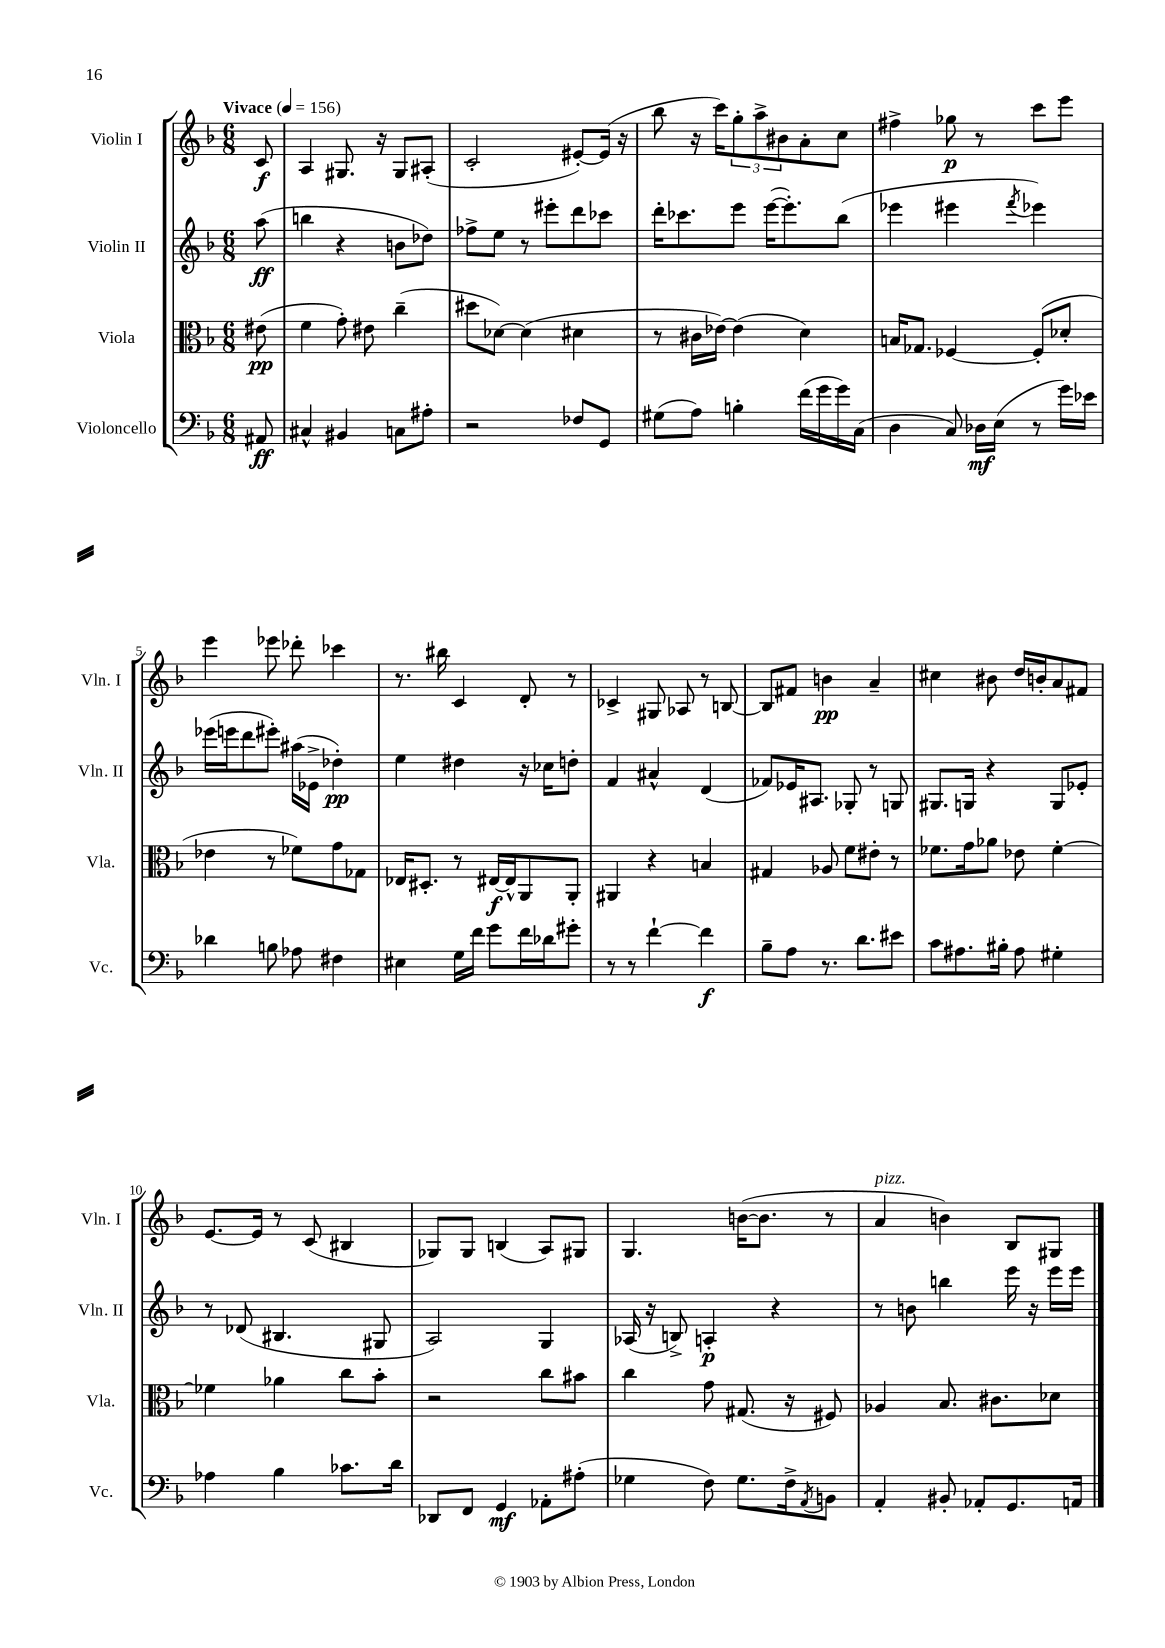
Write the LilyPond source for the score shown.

<<
\new StaffGroup <<
\new Staff = "s0" \with { instrumentName = "Violin I" shortInstrumentName = "Vln. I" } {
    \clef treble \key f \major \numericTimeSignature \time 6/8 \partial 8 \tempo "Vivace" 4 = 156
    c'8\f |
    a4 gis8. r16 gis8 ais8-.( |
    c'2-. eis'8~-.) eis'16( r16 |
    bes''8 r16 c'''16) \tuplet 3/2 { g''8-. a''8-> bis'8 } a'8-. c''8 |
    fis''4-> ges''8\p r8 c'''8 e'''8 |
    e'''4 ees'''8 des'''8-. ces'''4 |
    r8. bis''16 c'4 d'8-. r8 |
    ces'4-> gis8 aes8 r8 b8~ |
    b8 fis'8 b'4\pp a'4-- |
    cis''4 bis'8 d''16 b'16-. a'8 fis'8 |
    e'8.~ e'16 r8 c'8( bis4 |
    ges8) ges8 b4( a8) gis8 |
    g4. b'16~( b'8. r8 |
    a'4^\markup { \italic "pizz." } b'4) bes8 gis8 \bar "|." |
}
\new Staff = "s1" \with { instrumentName = "Violin II" shortInstrumentName = "Vln. II" } {
    \clef treble \key f \major \numericTimeSignature \time 6/8 \partial 8
    a''8\ff( |
    b''4 r4 b'8 des''8) |
    fes''8-> e''8 r8 eis'''8-. d'''8 ces'''8 |
    d'''16-. ces'''8. e'''8 e'''16~( e'''8.-.) bes''8( |
    ees'''4 eis'''4 \acciaccatura { f'''8 } ees'''4) |
    ees'''16( e'''16 d'''8 eis'''8-.) ais''16( ees'16-> des''4-.\pp) |
    e''4 dis''4 r16 ces''16 d''8-. |
    f'4 ais'4-^ d'4( |
    fes'8) ees'16 ais8. ges8-. r8 g8 |
    gis8. g16 r4 g8 ees'8-. |
    r8 des'8( bis4. gis8 |
    a2) g4 |
    aes16( r16 b8->) a4-.\p r4 |
    r8 b'8 b''4 e'''16 r16 e'''16 e'''16 \bar "|." |
}
\new Staff = "s2" \with { instrumentName = "Viola" shortInstrumentName = "Vla." } {
    \clef alto \key f \major \numericTimeSignature \time 6/8 \partial 8
    eis'8\pp( |
    f'4 g'8-.) eis'8 c''4--( |
    dis''8 des'8~) des'4( dis'4 |
    r8 cis'16 ees'16~) ees'4( d'4) |
    b16 ges8. fes4~ fes8-.( des'8-. |
    ees'4 r8 fes'8) g'8 ges8 |
    ees16 dis8.-. r8 eis16~\f eis16-^ a,8 a,8-. |
    ais,4 r4 b4 |
    gis4 aes8 f'8 eis'8-. r8 |
    fes'8. g'16 aes'8 ees'8 fes'4~-. |
    fes'4 aes'4 c''8 bes'8-. |
    r2 c''8 bis'8 |
    c''4 g'8 gis8.( r16 fis8) |
    aes4 bes8. cis'8. des'8 \bar "|." |
}
\new Staff = "s3" \with { instrumentName = "Violoncello" shortInstrumentName = "Vc." } {
    \clef bass \key f \major \numericTimeSignature \time 6/8 \partial 8
    ais,8\ff |
    cis4-^ bis,4 c8 ais8-. |
    r2 fes8 g,8 |
    gis8( a8) b4-. f'16( g'16 g'16) c16( |
    d4 c8) des16\mf e16( r8 g'16) ees'16 |
    des'4 b8 aes8 fis4 |
    eis4 g16 f'16 g'8 f'16 des'16 gis'8-. |
    r8 r8 f'4~-! f'4\f |
    bes8-- a8 r8. d'8. eis'8 |
    c'8 ais8. bis16-. ais8 gis4-. |
    aes4 bes4 ces'8. d'16 |
    des,8 f,8 g,4\mf aes,8-. ais8-.( |
    ges4 f8) ges8. f16-> \acciaccatura { a,8 } b,8 |
    a,4-. bis,8-. aes,8-. g,8. a,16 \bar "|." |
}
>>
>>
